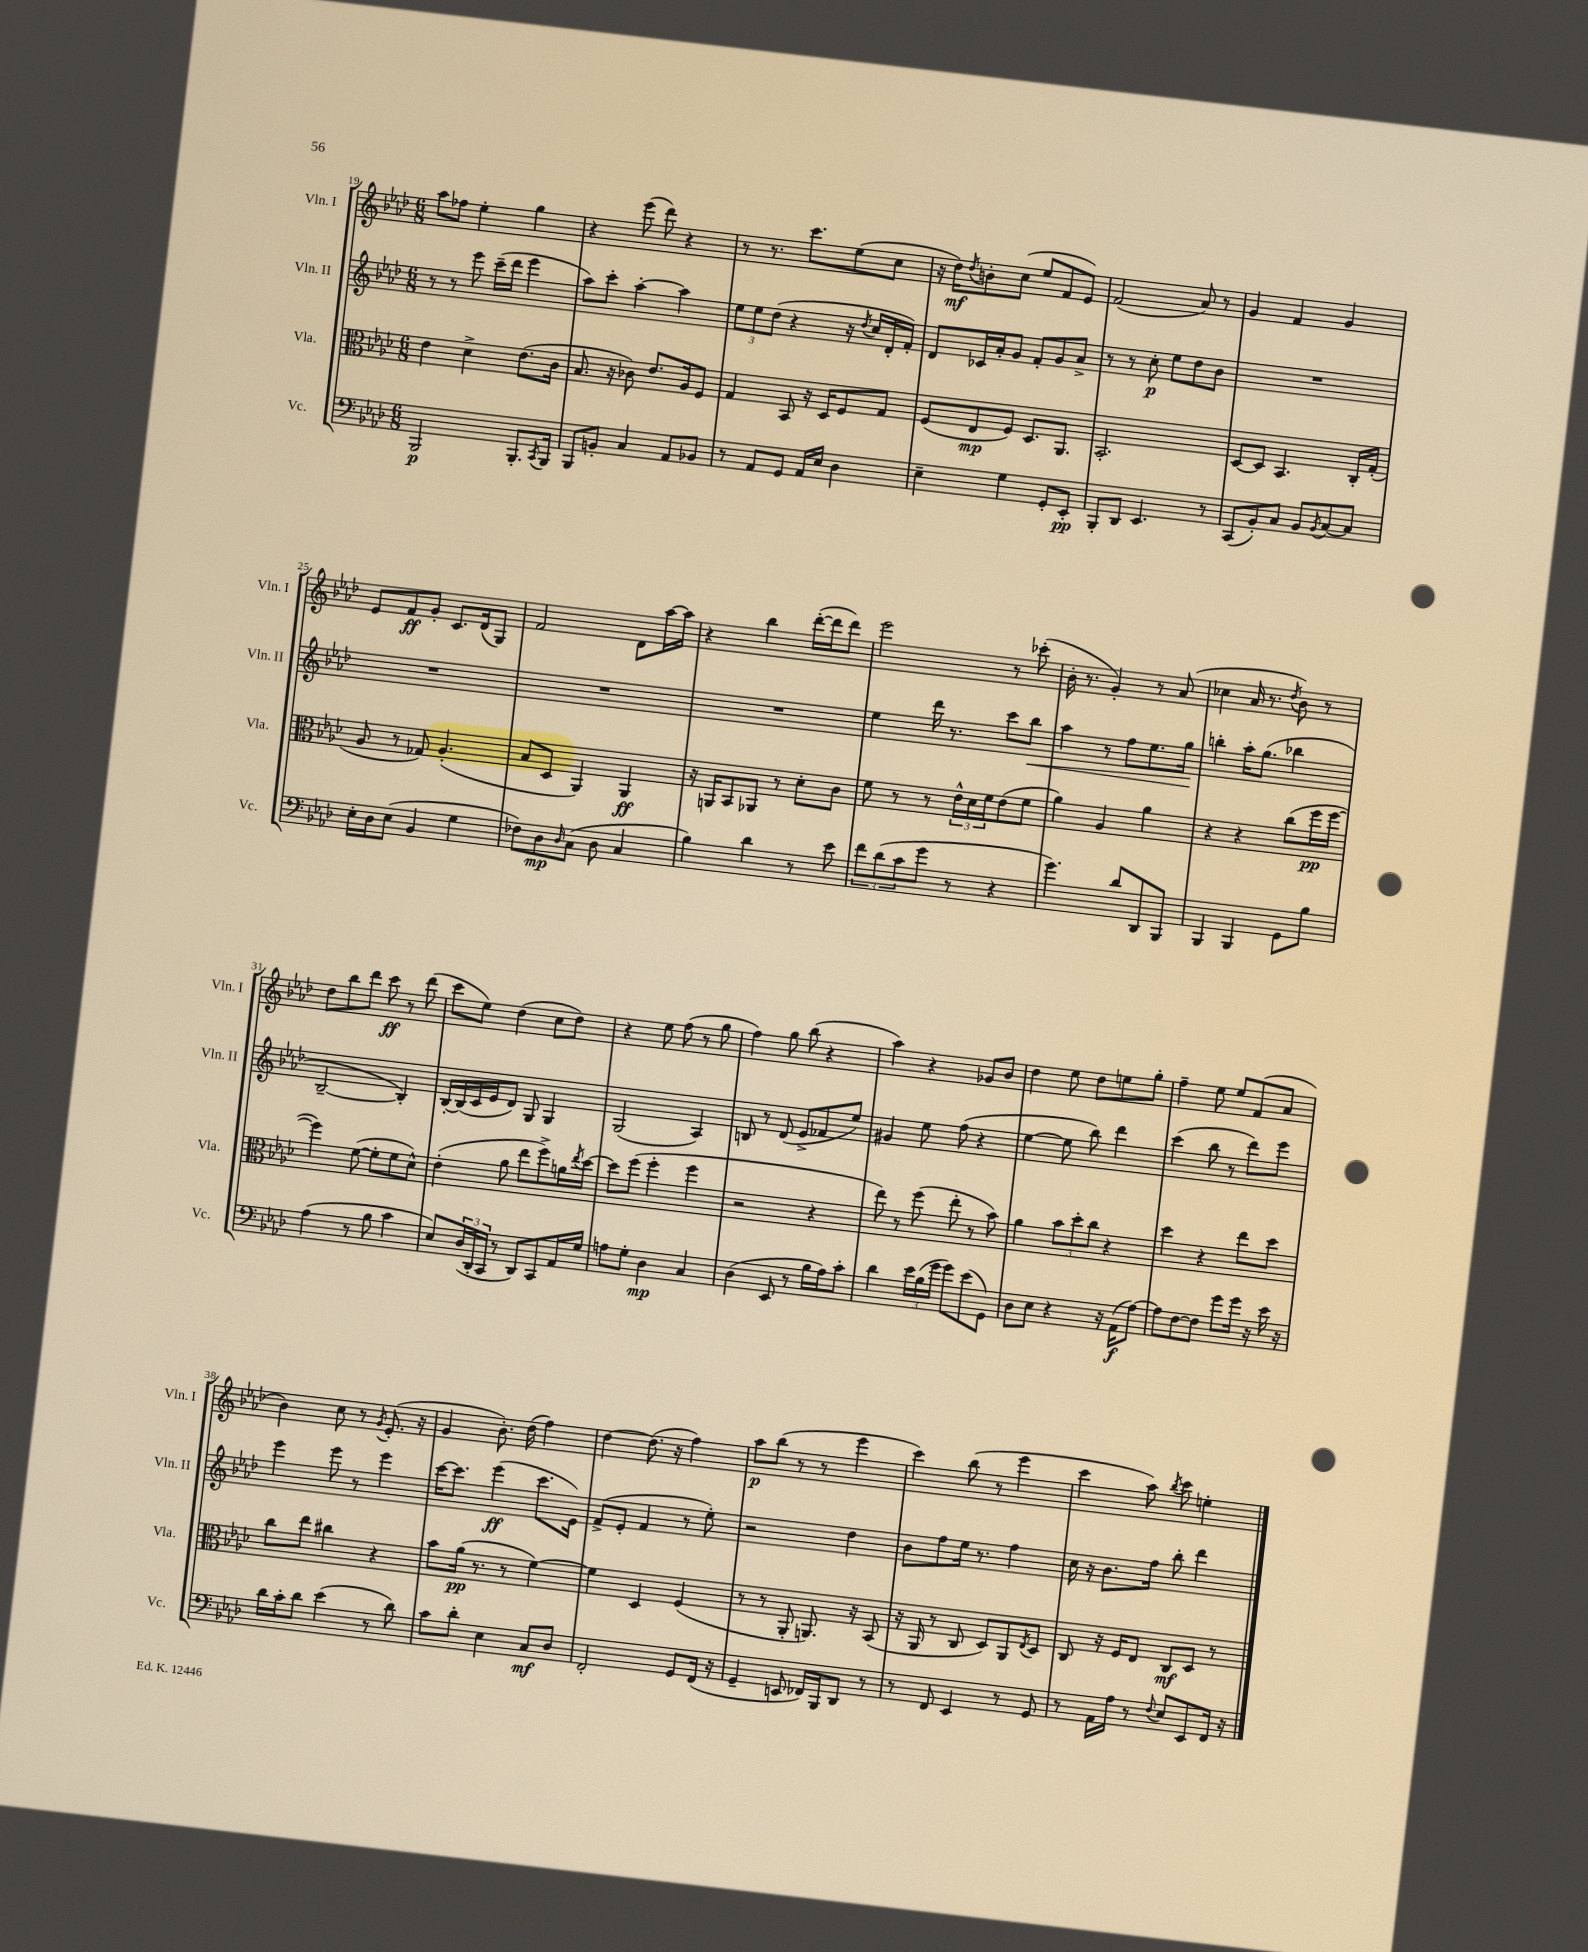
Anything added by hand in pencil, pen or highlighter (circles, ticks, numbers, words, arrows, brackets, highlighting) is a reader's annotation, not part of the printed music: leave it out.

**kern	**kern	**kern	**kern
*staff4	*staff3	*staff2	*staff1
*clefF4	*clefC3	*clefG2	*clefG2
*k[b-e-a-d-]	*k[b-e-a-d-]	*k[b-e-a-d-]	*k[b-e-a-d-]
*M6/8	*M6/8	*M6/8	*M6/8
2BBB-	4e-	8r	8aa-
.	.	8r	8ff-
.	4d-^	8eee-	4ee-'
.	.	(16ccc~	.
.	.	16ddd-	.
8.BBB-'	(8.e-	4eee-	4gg
8qCC	.	.	.
16BBB-	16c	.	.
=	=	=	=
8BBB-	8.B-	8aa-)	4r
8BB'	.	8ccc'	.
.	16r	.	.
4C	8c-)	[4aa-'	(8eee-
.	8.e-	.	8ddd-)
8AA-	.	4aa-]	4r
.	16A-	.	.
8BB-	8F	.	.
=	=	=	=
8r	4G	12ee-	8r
.	.	12ee-	.
8AA-	.	.	8.r
.	.	(12dd-	.
8GG	8BB-	4r	.
.	.	.	8.ccc
16AA-	16r	.	.
16E-	16D-	.	.
4D-	8F	16r	(8ee-
.	.	8qdd-	.
.	.	16cc	.
.	8G	16d-'	8cc
.	.	16f')	.
=	=	=	=
4E-~	(8F	8d-	16r
.	.	.	16dd-)
.	.	.	8qdd-
.	8E-	16c-	8b'
.	.	16a-'	.
4G	8F)	8g	(8cc
.	8.D-	8f'	8ee-
8GG'	.	8g	8f
.	8.AA-	.	.
8EE-'	.	8a-^	8e-)
=	=	=	=
8BBB-'	2.BB-'	8r	(2f
8DD-	.	8r	.
4.EE-	.	8cc'	.
.	.	8ee-	.
.	.	8dd-	8a-)
8r	.	8b-	8r
=	=	=	=
(8CC	[8D-	2.r	4g
8BB-')	8D-]	.	.
8C	4.BB-	.	4f
8BB-	.	.	.
8qBB-	.	.	.
[8C	.	.	4g
8C]	16C'	.	.
.	(16G'	.	.
=	=	=	=
16E-'	8A-	2.r	8e-
16D-	.	.	.
(8E-	8r	.	8f
4BB-	8G-)	.	8g'
.	(4.A-'	.	8.c
4G	.	.	.
.	.	.	(16d-
.	.	.	8G)
=	=	=	=
8F-)	8B-	2.r	2f
8D-	8D-	.	.
16qqD-	.	.	.
(8C	4AA-)	.	.
8D-	.	.	.
4C	4AA-	.	8d-
.	.	.	[16aa-
.	.	.	16aa-]
=	=	=	=
4B-)	16r	2.r	4r
.	16AA	.	.
.	8BB-	.	.
4d-	8AA-	.	4bb-
.	8r	.	.
8r	8d-'	.	([16ddd-'
.	.	.	16ddd-]
8e-	8c	.	8ddd-)
=	=	=	=
12f	8f	4ee-	2eee-
(12d-	.	.	.
.	8r	.	.
12c	.	.	.
8g	8r	16ddd-	.
.	.	8.r	.
8r	24e-^^	.	.
.	24d-	.	.
.	24f	.	.
4r	(8e-	8ccc	8r
.	8f	8bb-	(8ccc-'
=	=	=	=
4.g)	4a-)	4aa-	16b-'
.	.	.	8.r
.	4A-	8r	4g')
8d-	.	8ff	.
8DD-	4a-	8.ee-	8r
8BBB-	.	.	(8a-
.	.	16gg	.
=	=	=	=
4BBB-	4r	4bb'	4cc-
4BBB-	4r	16aa-'	16a-
.	.	(8.gg	8.r
.	.	.	8qdd-
8GG	(8cc	4bb-	8b-)
8B-	16ff	.	8r
.	[16ff	.	.
=	=	=	=
(4A-	4ff])	[2B-~	8dd-
.	.	.	8bb-
8r	([8f	.	8ddd-
8B-	8f']	.	8ccc
4c	8f	4B-'])	8r
.	8d-^^)	.	(8ddd-
=	=	=	=
8E-)	(4e-'	[16B-'	8ccc
.	.	(16B-]	.
(24D-	.	16c	8ee-)
24DD-'	.	.	.
.	.	16e-	.
24CC	.	.	.
8r	8a-	8d-)	(4dd-
8DD-)	8ee-	8G	.
8CC	8ff^)	4G	8cc
16AA-	16a	.	8dd-)
.	8qee-	.	.
16G	[16dd-	.	.
=	=	=	=
8A	8dd-]	(2G	4r
8G'	(8ff	.	.
4D-	4ff'	.	8ee-
.	.	.	(8ff
4C	4ff	4A-)	8r
.	.	.	8gg
=	=	=	=
(4D-	2r	8B	4ff)
.	.	8r	.
8EE-	.	(8d-	8gg
8r	.	8e-^	(8bb-
16B-	4r	8f-	4r
16A-)	.	.	.
8c'	.	8ee-)	.
=	=	=	=
4d-	8ee-)	4g#	4aa-)
.	8r	.	.
24e-	(8ff	8ee-	4r
(24B-	.	.	.
24g	.	.	.
8g)	8ee-'	(8ff	.
(8e-	8r	4r	8g-
8GG)	8b-)	.	8b-
=	=	=	=
8D-	4a-	[4ee-	4dd-
8E-	.	.	.
4r	12b-	8ee-]	8ee-
.	12dd-'	.	.
.	.	8bb-)	8dd-
.	12cc	.	.
16r	4r	4ddd-	8ee
(16AA-	.	.	.
[8A-)	.	.	8gg'
=	=	=	=
8A-]	4dd-	(4ccc	4ff~
[8F	.	.	.
8F]	4r	8bb-	8ee-
8g	.	8r	8ee-
16g	8ee-	8ddd-)	(8f
16r	.	.	.
16e-	8dd-	8eee-	8a-
16r	.	.	.
=	=	=	=
16d-	8cc	4eee-	4b-)
16c'	.	.	.
8d-	8ee-	.	.
(4e-	4cc#	8eee-	8cc
.	.	8r	8r
.	.	.	8qg
8r	4r	4eee-	(8.e-'
8d-)	.	.	.
.	.	.	16r
=	=	=	=
8c	8b-	[16ccc	4g
.	.	8.ccc]	.
8d-'	(16a-	.	.
.	8.r	.	.
4E-	.	(4eee-	8.b-')
.	8r	.	.
.	.	.	(16dd-
8C	[4f)	8.ccc	4ff)
8D-	.	.	.
.	.	16e-)	.
=	=	=	=
2FF'	4f]	(8f^	[4dd-
.	.	8e-'	.
.	4D-	4f	(8.dd-]
.	.	.	16r
8GG	(4F	8r	4ff)
(16FF	.	8ee-')	.
16r	.	.	.
=	=	=	=
4GG~	8r	2r	8aa-
.	8r	.	(8bb-
8EE	8AA-'	.	8r
16FF-)	8.AA)	.	8r
16BBB-	.	.	.
8DD-	.	4dd-	4eee-
.	16r	.	.
8r	(8BB-	.	.
=	=	=	=
8r	16r	8b-	4ccc)
.	16AA-	.	.
8FF	8r	8ff	.
4EE-	8C	16ee-	(8bb-
.	.	8.r	.
.	8D-)	.	8r
8r	8AA-	4ff	4eee-
.	8qE-	.	.
8GG	8D-	.	.
=	=	=	=
8r	8C	16cc	4ccc
.	.	16r	.
16AA-	16r	8.b-	.
16A-	16F	.	.
8r	8E-	.	8aa-)
.	.	16ff	.
8qqF	.	.	8qbb-
8E-	8C	8bb-'	8ccc
8EE-	8D-	4ddd-	4ee'
16FF	8r	.	.
16r	.	.	.
==	==	==	==
*-	*-	*-	*-
